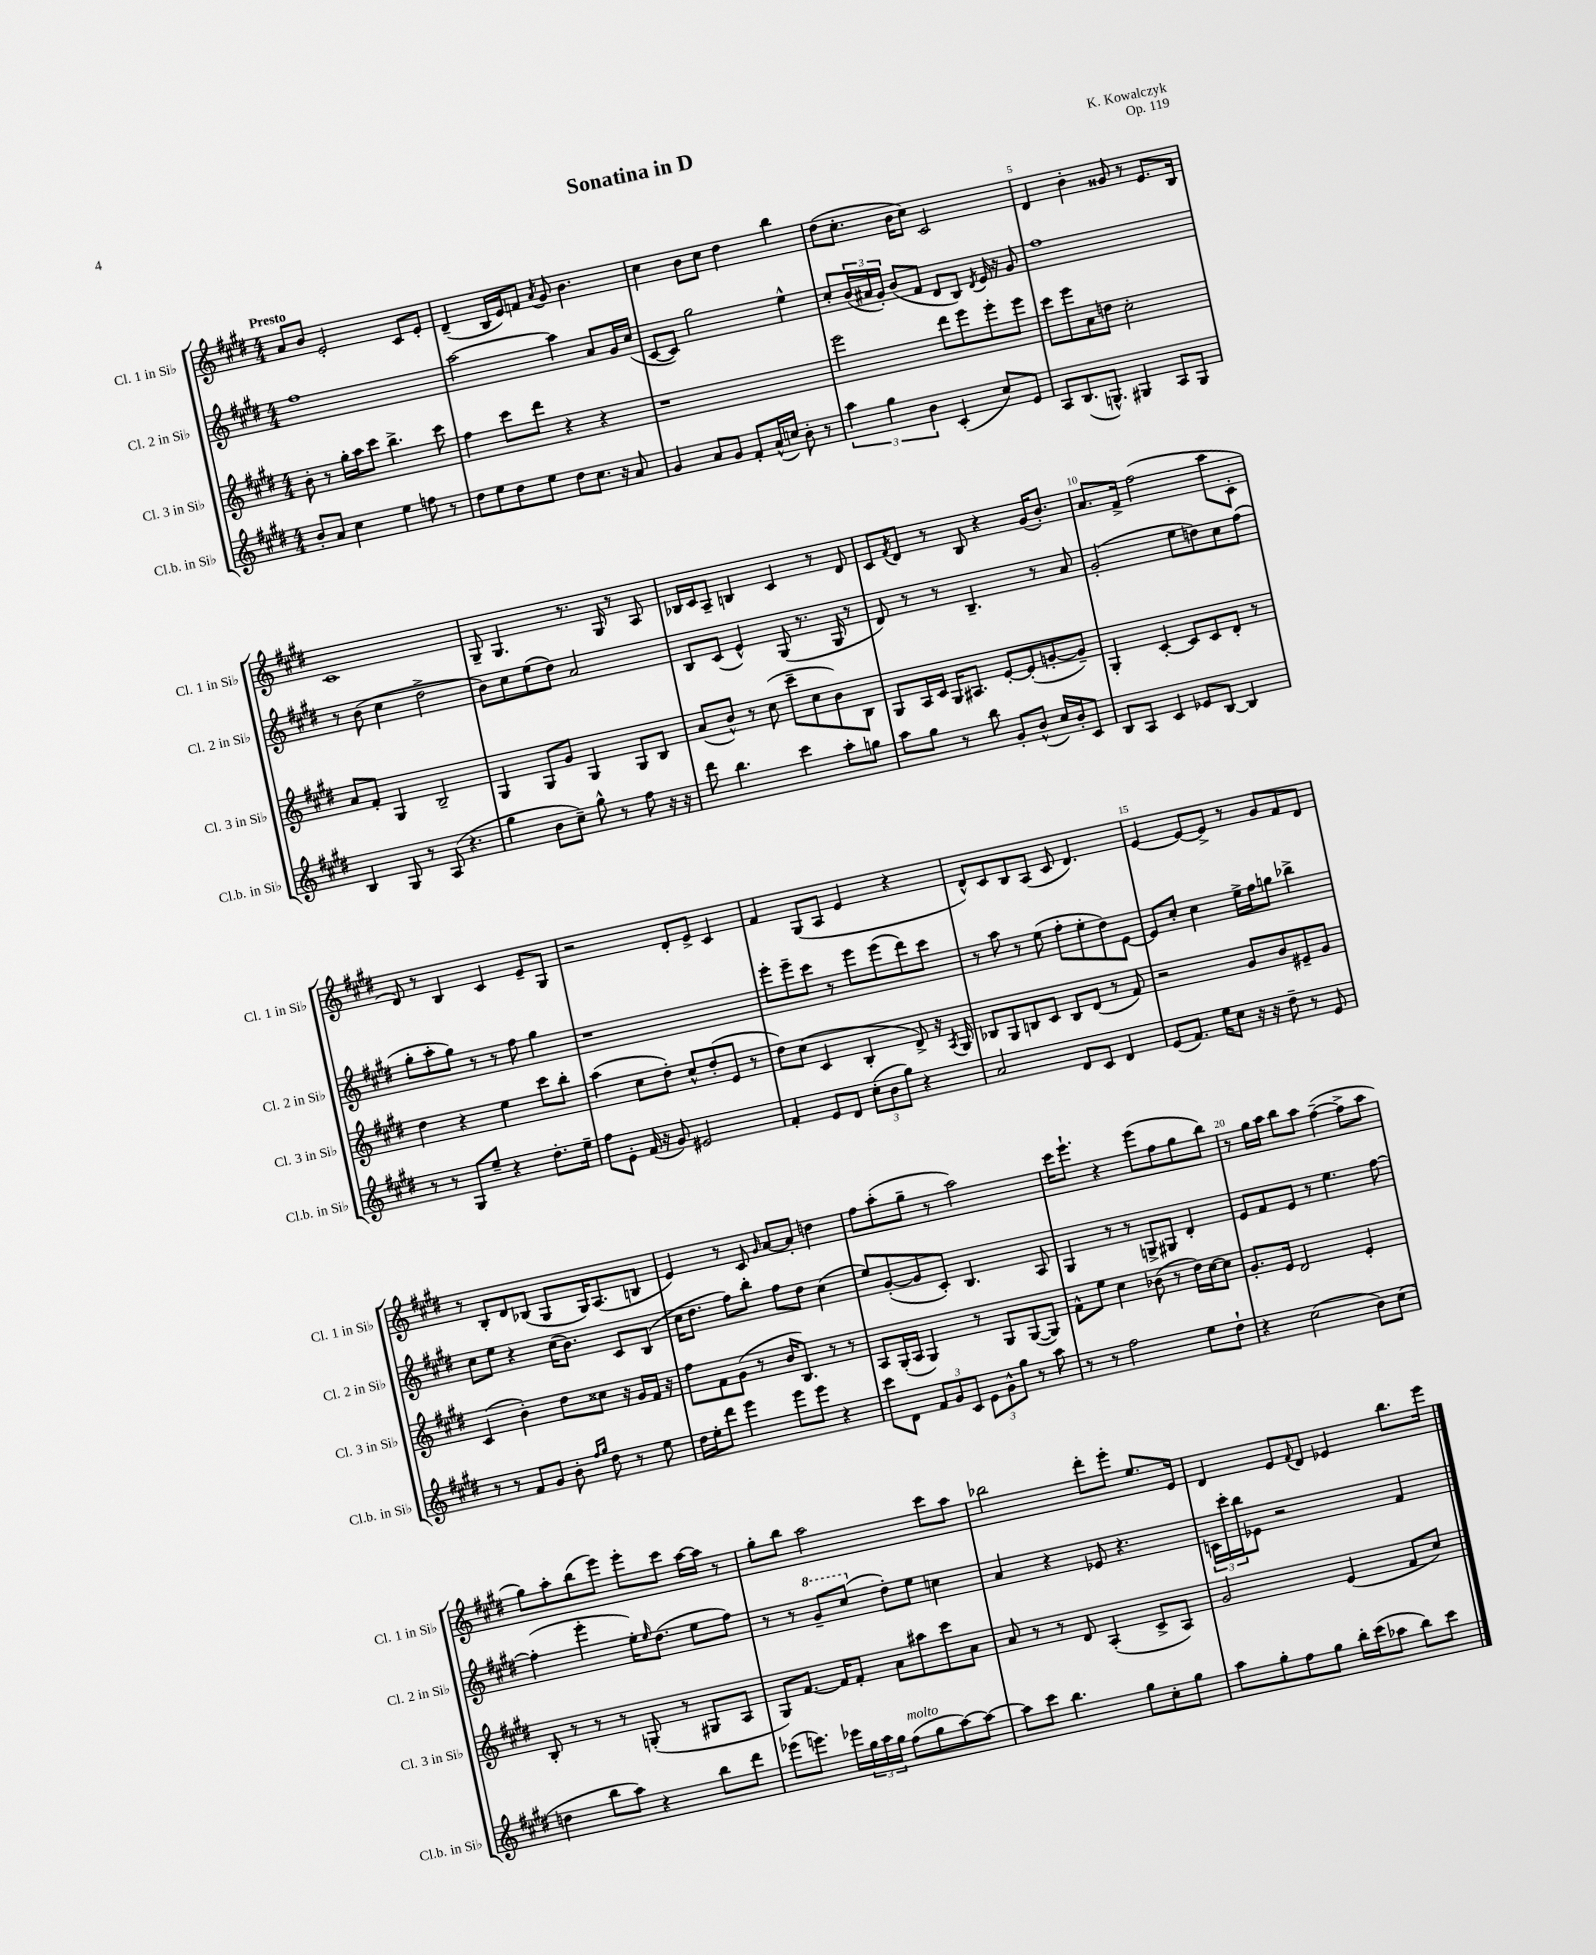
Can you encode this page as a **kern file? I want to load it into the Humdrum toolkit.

**kern	**kern	**kern	**kern
*part4	*part3	*part2	*part1
*staff4	*staff3	*staff2	*staff1
*I"Cl.b. in Si♭	*I"Cl. 3 in Si♭	*I"Cl. 2 in Si♭	*I"Cl. 1 in Si♭
*I'Cl.b. in Si♭	*I'Cl. 3 in Si♭	*I'Cl. 2 in Si♭	*I'Cl. 1 in Si♭
*clefG2	*clefG2	*clefG2	*clefG2
*k[f#c#g#d#]	*k[f#c#g#d#]	*k[f#c#g#d#]	*k[f#c#g#d#]
*M4/4	*M4/4	*M4/4	*M4/4
=1	=1	=1	=1
!	!	!	!LO:TX:a:B:t=Presto
8b'/L	8b'\	1ff#	8a/L
8a/J	8r	.	8b/J
4cc#\	16gg#'\LL	.	2e'/
.	16aa\J	.	.
.	8ccc#\J	.	.
4ee\	4.bb^\	.	.
8ffn\	.	.	8c#/L
8r	8ccc#\	.	8e'/J
=2	=2	=2	=2
8dd#\L	4ff#\	[2aa\	(4d#~/
8ee\	.	.	.
8dd#\	8ccc#\L	.	16B/LL
.	.	.	16e/J)
8ee\J	8ddd#\J	.	8fn/J
.	.	.	8qa/
8dd#\L	4r	4aa\]	8g#/
8.cc#\J	.	.	4.b\
.	4r	8a/L	.
16r	.	.	.
8a/	.	16g#/L	.
.	.	(16cc#/JJ	.
=3	=3	=3	=3
4g#/	1r	[8c#/L	4cc#\
.	.	8c#/J])	.
8a/L	.	2gg#\	8b\L
8g#/J	.	.	8cc#\J
8f#'/L	.	.	4dd#\
(16a^^/L	.	.	.
16ccn/JJ)	.	.	.
8b'\	.	4ee^^\	4bb\
8r	.	.	.
=4	=4	=4	=4
6aa\	2eee\	8cc#'/L	(8dd#\L
.	.	(24b/L	8.cc#'\J
6gg#\	.	24a#X/	.
.	.	24g#'/JJ)	.
.	.	(8b/L	.
.	.	.	16b\KL
6b\	.	.	.
.	.	8f#/J	8cc#\J)
(4c#'/	8ddd#\L	8d#/L	2c#/
.	8eee\	8B/J)	.
.	.	8qd#/	.
8cc#/L)	8eee'\	16e/	.
.	.	16r	.
8e/J	8eee\J	8g#/	.
=5	=5	=5	=5
8A/L	8ccc#\L	1ff#	4d#/
(8.B/	8eee\	.	.
.	8a\	.	4b'\
8.Gn^^/J)	.	.	.
.	8ddn\J	.	.
4G#X/	2cc#'\	.	8g##X/
.	.	.	8r
8A/L	.	.	8.e/L
8G#/J	.	.	.
.	.	.	16B/Jk
!!LO:LB:g=z
=6	=6	=6	=6
4B/	8a/L	8r	1c#
.	8f#'/J	(8b\	.
8G#/	4G#/	4cc#\	.
8r	.	.	.
(8A/	2B~/	2dd#^\	.
4.r	.	.	.
=7	=7	=7	=7
4gg#\	4G#/	8b\L)	8G#~/
.	.	8cc#\	4.G#/
8b\L	8G#/L	(8ee\	.
8cc#~\J)	8g#/J	8dd#\J)	.
8gg#^^\	4G#/	2a/	8.r
8r	.	.	.
.	.	.	16G#/
8ff#\	8G#/L	.	8r
16r	8B/J	.	8A/
16r	.	.	.
=8	=8	=8	=8
8ddd#\	(8a/L	8B/L	16B-X/LL
.	.	.	16c#/J
4.bb\	8b^^/J)	(8c#/J	8A~/J
.	8r	4e^^/)	4Bn/
.	(8cc#\	.	.
4ccc#\	8ccc#~\L	(8G#/	4c#/
.	8cc#\	8.r	.
8aa'\L	8b\)	.	8r
.	.	16G#/	.
8ggn\J	8B\J	8r	8d#/
=9	=9	=9	=9
8aa\L	8G#/L	8d#/)	8c#/L
.	.	.	8qf#/
8gg#\J	16A/L	8r	8d#/J
.	16c#/JJ	.	.
8r	16G#/KL	8r	8r
.	8.A#X/J	.	.
8bb\	.	4.B~/	8B/
8g#'/L	[8e'/L	.	4r
(8b^^/J	(8e'/]	.	.
16cc#/LL)	[8gn'/	8r	(16g#/KL
16b'/J	.	.	8.b'/J)
8c#/J	8g~/J])	8a/	.
=10	=10	=10	=10
8B/L	4G#'/	(2g#'/	8.a/L
8A/J	.	.	.
.	.	.	16f#^/Jk
4c#/	[4c#'/	.	(2ff#\
8e-X/L	8c#/L]	8ee\L	.
[8B/J	8c#/	8ddn\)	.
4B/]	8d#'/J	8cc#\	8aa\L
.	8r	(8ff#\J	8c#'\J
!!LO:LB:g=z
=11	=11	=11	=11
8r	4dd#\	8gg#'\L	8d#/)
8r	.	8aa'\	8r
8G#/L	4r	8gg#\J)	4B/
8ee~/J	.	8r	.
4r	4ee\	8r	4c#/
.	.	8ff#\	.
8.dd#'\L	8ccc#\L	4gg#\	8e~/L
.	8bb'\J	.	8G#/J
16ee~\Jk	.	.	.
=12	=12	=12	=12
8ff#\L	(4aa\	1r	2r
8e'\J	.	.	.
(16f#/	8cc#\L	.	.
16r	.	.	.
8g#/)	8dd#'\J)	.	.
2e#X/	8cc#^^/L	.	8d#'/L
.	(8dd#'/	.	8e^/J
.	8e/J	.	4c#/
.	8r	.	.
=13	=13	=13	=13
4f#'/	8dd#\L)	8eee'\L	4f#/
.	(8cc#\J	8eee~\	.
8e/L	4c#/	8ccc#\J	(8G#/L
8d#/J	.	8r	8A/J
(12cc#'\L	4B'/	8eee\L	4e/
12b\	.	.	.
.	.	(8eee\	.
12gg#\J)	.	.	.
4r	8d#^/)	8ddd#\)	4r
.	16r	8ccc#\J	.
.	8qA/	.	.
.	16G#/	.	.
=14	=14	=14	=14
2a/	8B-X/L	8r	8d#^^/L)
.	8G#/	8aa\	8c#/
.	8Bn/	8r	8B/
.	8c#/J	(8ee\	(8A/J
8d#/L	8B/L	8ff#'\L	8c#/
8c#/J	(8d#/J	8ee'\	4.d#/)
4d#/	8r	8dd#\)	.
.	8f#/)	[8e\J	.
=15	=15	=15	=15
(8e/L	2r	8e/L]	[4e/
8.f#/J)	.	8cc#'/J	.
.	.	4cc#\	8e/L_
16ee\KL	.	.	.
8cc#\J	.	.	8e^/J]
16r	8g#/L	16ee^\LL	8r
16r	.	16ff#\J	.
8dd#~\	8b/	8ggn\J	8g#/L
8r	8e#X~/	4bb-X^\	8f#/
8e/	8g#/J	.	8d#/J
!!LO:LB:g=z
=16	=16	=16	=16
8r	(4c#/	8cc#\L	8r
8r	.	8ee\J	8B'/L
8f#/L	4b'\)	4r	8d#/
8g#/J	.	.	(8B-X/J
8b'\	8dd#\L	(16cc#\KL	8G#/L
.	.	8.b\J)	.
16qqff#/LL	.	.	.
16qqgg#/JJ	.	.	.
8dd#\	8cc##X\J	.	16G#/K)
.	.	.	(8.A/
8r	16r	8c#/L	.
.	16g#/LL	.	.
8ee\	16f#/JJ	(8B/J	8Bn/J
.	16r	.	.
=17	=17	=17	=17
16dd#\LL	8ff#\L	16cc#\KL	4e/)
16ee'\J	.	8.dd#\J	.
8ddd#\J	8f#\	.	.
4eee\	(8g#\J	8ff#\L)	8r
.	8r	8bb'\J	8c#/
.	.	.	16qqg#/
8eee\L	16b/KL	8ff#\L	[8a/L
.	8.B/J)	.	.
8eee\J	.	8dd#\J	8a'/J]
4r	8r	(4cc#\	4ddn\
.	8r	.	.
=18	=18	=18	=18
8ccc#\L	8A/L	8ee/L)	8ff#\L
8d#\J	(16G#'/L	([8g#'/	(8aa'\
.	16A/JJ	.	.
12f#/L	4G#/)	8g#/]	8gg#~\J
12g#/	.	.	.
.	.	8c#'/J)	8r
12c#/J	.	.	.
12e\L	8r	4.B/	2aa\)
12g#^^\	.	.	.
.	8G#/L	.	.
12gg#\J	.	.	.
8r	([8G#/	.	.
8aa\	8G#/J])	8A/	.
=19	=19	=19	=19
8r	8f#^^\L	4G#/	16ccc#\KL
.	.	.	8.eee`\J
8r	8ee\J	.	.
2ff#\	4cc#\	8r	4r
.	.	8r	.
.	(8b-X\	8Gn^/L	(8eee\L
.	8r	8G#X/J	8ff#\
8ee\L	16dd#\LL)	4d#'/	8gg#\
.	[16cc#\J	.	.
8dd#`\J	8cc#\J]	.	8bb\J)
=20	=20	=20	=20
4r	8.g#'/L	8e/L	8r
.	.	8f#/	16gg#\LL
.	16e/Jk	.	16aa\JJ
(2cc#\	2d#/	8e/J	8bb\L
.	.	8r	8aa\J
.	.	4.ee\	([4ff#~\
8b\L)	4e'/	.	8ff#^\L]
(8cc#\J	.	[8ff#\	8aa\J
!!LO:LB:g=z
=21	=21	=21	=21
4ddn\	8B'/	(4ff#'\]	8gg#\L)
.	8r	.	8aa'\
8bb\L	8r	4eee'\	(8bb\
8aa\J)	8r	.	8eee\J)
4r	(8Gn'/	16ee'\KL)	8eee'\L
.	.	16qqee/	.
.	.	(8.dd#\J	.
.	8r	.	8ccc#\J
8bb\L	8G#X/L	8ee\L	[16aa\LL
.	.	.	16aa\JJ]
8ddd#\J	8A/J	8ff#\J)	8r
=22	=22	=22	=22
(8eee-X\L	8G#/L)	8r	8gg#'\L
8.eeen\J)	[8.f#/J	8r	8bb\J
*	*	*8va	*
.	.	8gg#~/L	2aa\
16eee-X\LL	16f#/KL]	.	.
24gg#\	8f#'/J	(8ccc#/J	.
24aa\	.	.	.
24gg#\JJ	.	.	.
*	*	*X8va	*
!LO:TX:a:i:t=molto	!	!	!
(8ff#\L	8a\L	8dd#'\L)	.
8gg#\	8aa#X\	8ee\J	.
[8aa\)	8ccc#\	4ccn\	8ccc#\L
8aa\J_	8a\J	.	8aa\J
=23	=23	=23	=23
8aa\L]	8a/	4a/	2bb-X\
8ccc#\J	8r	.	.
4.bb\	8r	4r	.
.	8d#/	.	.
.	(4A'/	8e-X/	8ddd#'\L
8gg#\L	.	4.r	8eee'\J
8cc#'\	8c#^/L	.	8.ee/L
8gg#\J	8A/J)	.	.
.	.	.	16e/Jk
=24	=24	=24	=24
8aa\L	2g#/	24cn\LL	4d#/
.	.	24ccc#'\	.
.	.	24bb\J	.
8gg#'\	.	8e-X\J	.
8ff#\	.	2r	8e/L
.	.	.	8qqf#/
8gg#\J	.	.	8d#/J
16bb'\LL	(4e/	.	4e-X/
(16ccc#\J	.	.	.
8aa-X\J	.	.	.
8bb\L)	8f#/L	4f#/	8.bb\L
8ccc#\J	8cc#/J)	.	.
.	.	.	16eee\Jk
==	==	==	==
*-	*-	*-	*-
